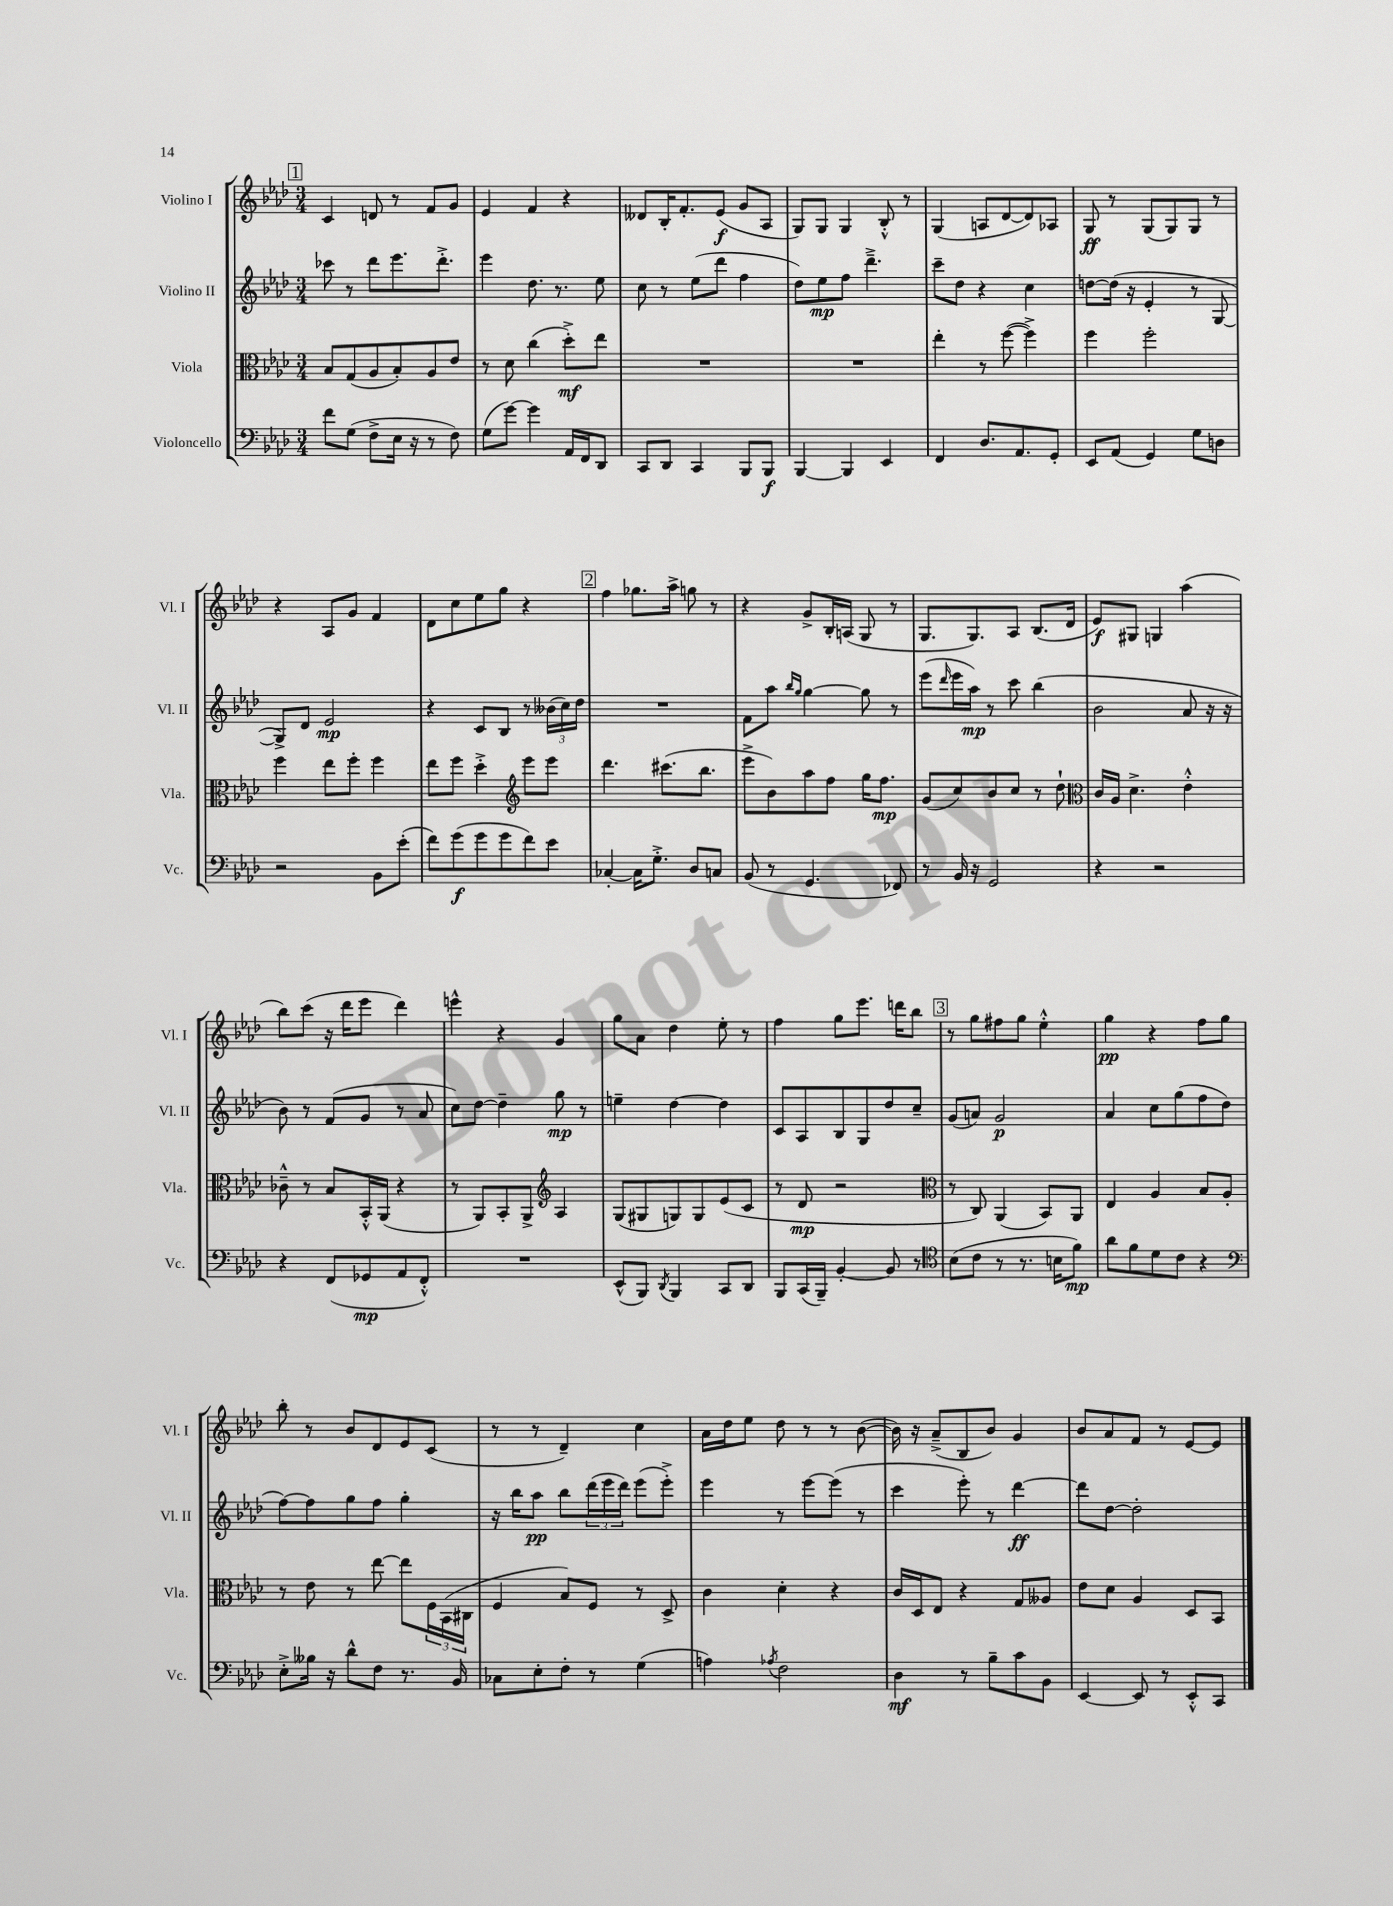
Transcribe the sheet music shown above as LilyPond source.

<<
\new StaffGroup <<
\new Staff = "s0" \with { instrumentName = "Violino I" shortInstrumentName = "Vl. I" } {
    \clef treble \key aes \major \numericTimeSignature \time 3/4
    \mark \markup { \box "1" } c'4 d'8 r8 f'8 g'8 |
    ees'4 f'4 r4 |
    deses'8 bes16-. f'8.-. ees'8\f( g'8 aes8 |
    g8) g8 g4 bes8-.-^ r8 |
    g4( a8 des'8~ des'8) aes8 |
    g8\ff r8 g8( g8) g8 r8 |
    r4 aes8 g'8 f'4 |
    des'8 c''8 ees''8 g''8 r4 |
    \mark \markup { \box "2" } f''4 ges''8. aes''16-> g''8 r8 |
    r4 g'8-> bes16-. a16( g8 r8 |
    g8. g8.) aes8 bes8.( des'16 |
    ees'8\f) gis8 g4 aes''4( |
    bes''8) c'''8( r16 des'''16 ees'''8 des'''4) |
    e'''4-^ r4 g'4 |
    g''8 aes'8 des''4 ees''8-. r8 |
    f''4 g''8 ees'''8. d'''16 bes''8 |
    \mark \markup { \box "3" } r8 g''8 fis''8 g''8 ees''4-.-^ |
    g''4\pp r4 f''8 g''8 |
    bes''8-. r8 bes'8 des'8 ees'8 c'8( |
    r8 r8 des'4--) c''4 |
    aes'16 des''16 ees''8 des''8 r8 r8 bes'8~( |
    bes'16) r16 aes'8--->( bes8 bes'8) g'4 |
    bes'8 aes'8 f'8 r8 ees'8~ ees'8 \bar "|." |
}
\new Staff = "s1" \with { instrumentName = "Violino II" shortInstrumentName = "Vl. II" } {
    \clef treble \key aes \major \numericTimeSignature \time 3/4
    \mark \markup { \box "1" } ces'''8 r8 des'''8 ees'''8. des'''8.-.-> |
    ees'''4 des''8. r8. ees''8 |
    c''8 r8 ees''8( des'''8 f''4 |
    des''8) ees''8\mp f''8 des'''4.---> |
    c'''8-- des''8 r4 c''4 |
    d''8~ d''16( r16 ees'4-. r8 g8~ |
    g8->) des'8 ees'2\mp |
    r4 c'8 bes8 r8 \tuplet 3/2 { beses'16( c''16) des''16 } |
    \mark \markup { \box "2" } R2. |
    f'8 aes''8 \grace { bes''16 g''16 } g''4~ g''8 r8 |
    ees'''8( \grace { des'''16 } ees'''16 aes''16\mp) r8 c'''8 bes''4( |
    bes'2 aes'8 r16 r16 |
    bes'8) r8 f'8( g'8 r8 aes'8 |
    c''8) des''8~ des''4-- g''8\mp r8 |
    e''4-- des''4~ des''4 |
    c'8 aes8 bes8 g8 des''8 c''8-- |
    \mark \markup { \box "3" } g'8( a'8) g'2\p |
    aes'4 c''8 g''8( f''8 des''8 |
    f''8~) f''8 g''8 f''8 g''4-. |
    r16 bes''16 aes''8\pp bes''8 \tuplet 3/2 { des'''16( ees'''16 des'''16) } ees'''8( ees'''8-.->) |
    ees'''4 r8 ees'''8~ ees'''8( r8 |
    c'''4 ees'''8-.) r8 des'''4~\ff |
    des'''8 des''8~ des''2-. \bar "|." |
}
\new Staff = "s2" \with { instrumentName = "Viola" shortInstrumentName = "Vla." } {
    \clef alto \key aes \major \numericTimeSignature \time 3/4
    \mark \markup { \box "1" } bes8 g8( aes8 bes8-.) aes8 ees'8 |
    r8 des'8 c''4( des''8-.->\mf) ees''8 |
    R2. |
    R2. |
    ees''4-. r8 f''8~( f''4->) |
    f''4 f''2-. |
    f''4 ees''8 f''8-. f''4 |
    ees''8 f''8 des''4-.-> \clef treble ees'''8 ees'''8 |
    \mark \markup { \box "2" } des'''4. cis'''8.( bes''8. |
    ees'''8-> bes'8) aes''8 f''8 g''16 f''8.\mp |
    g'8( c''8) bes'8 c''8 r8 des''8-! |
    \clef alto c'16 aes16 des'4.-> ees'4-.-^ |
    ces'8---^ r8 bes8 bes,16-.-^ aes,16( r4 |
    r8 aes,8) bes,8-. aes,8-> \clef treble aes4 |
    g8( gis8 g8) g8 ees'8( c'8 |
    r8 des'8\mp r2 |
    \mark \markup { \box "3" } \clef alto r8 c8) aes,4( bes,8) aes,8 |
    ees4 aes4 bes8 aes8-. |
    r8 ees'8 r8 ees''8~ ees''8 \tuplet 3/2 { f16 bes,16( cis16 } |
    f4 bes8) f8 r8 des8-> |
    c'4 des'4-. r4 |
    c'16 des16 ees8 r4 g8 aeses8 |
    ees'8 des'8 aes4 des8 bes,8 \bar "|." |
}
\new Staff = "s3" \with { instrumentName = "Violoncello" shortInstrumentName = "Vc." } {
    \clef bass \key aes \major \numericTimeSignature \time 3/4
    \mark \markup { \box "1" } f'8 g8( f8-> ees16 r16 r8 f8) |
    g8( g'8~) g'4 aes,16 f,16 des,8 |
    c,8 des,8 c,4 bes,,8 bes,,8\f |
    bes,,4~ bes,,4 ees,4 |
    f,4 des8. aes,8. g,8-. |
    ees,8 aes,8( g,4) g8 d8 |
    r2 bes,8 ees'8-.( |
    f'8) g'8\f( g'8 g'8 f'8) ees'8 |
    \mark \markup { \box "2" } ces4~-. ces16 g8.-.-> des8 c8 |
    bes,8( r8 g,4. fes,8) |
    r8 bes,16 r16 g,2 |
    r4 r2 |
    r4 f,8( ges,8\mp aes,8 f,8-.-^) |
    R2. |
    ees,8-^( bes,,8) \acciaccatura { des,8 } bes,,4 c,8 des,8 |
    bes,,8 c,16( bes,,16--) bes,4~-. bes,8 r8 |
    \mark \markup { \box "3" } \clef tenor bes8( c'8 r8 r8. b16 f'8\mp) |
    aes'8 f'8 des'8 c'8 r4 |
    \clef bass ees8-.-> beses16 r16 des'8-^ f8 r8. bes,16 |
    ces8 ees8-. f8-. r8 g4( |
    a4) \acciaccatura { aes8 } f2 |
    des4\mf r8 bes8-- c'8 bes,8 |
    ees,4~ ees,8 r8 ees,8-.-^ c,8 \bar "|." |
}
>>
>>
\layout { \context { \Score \remove "Bar_number_engraver" } }
